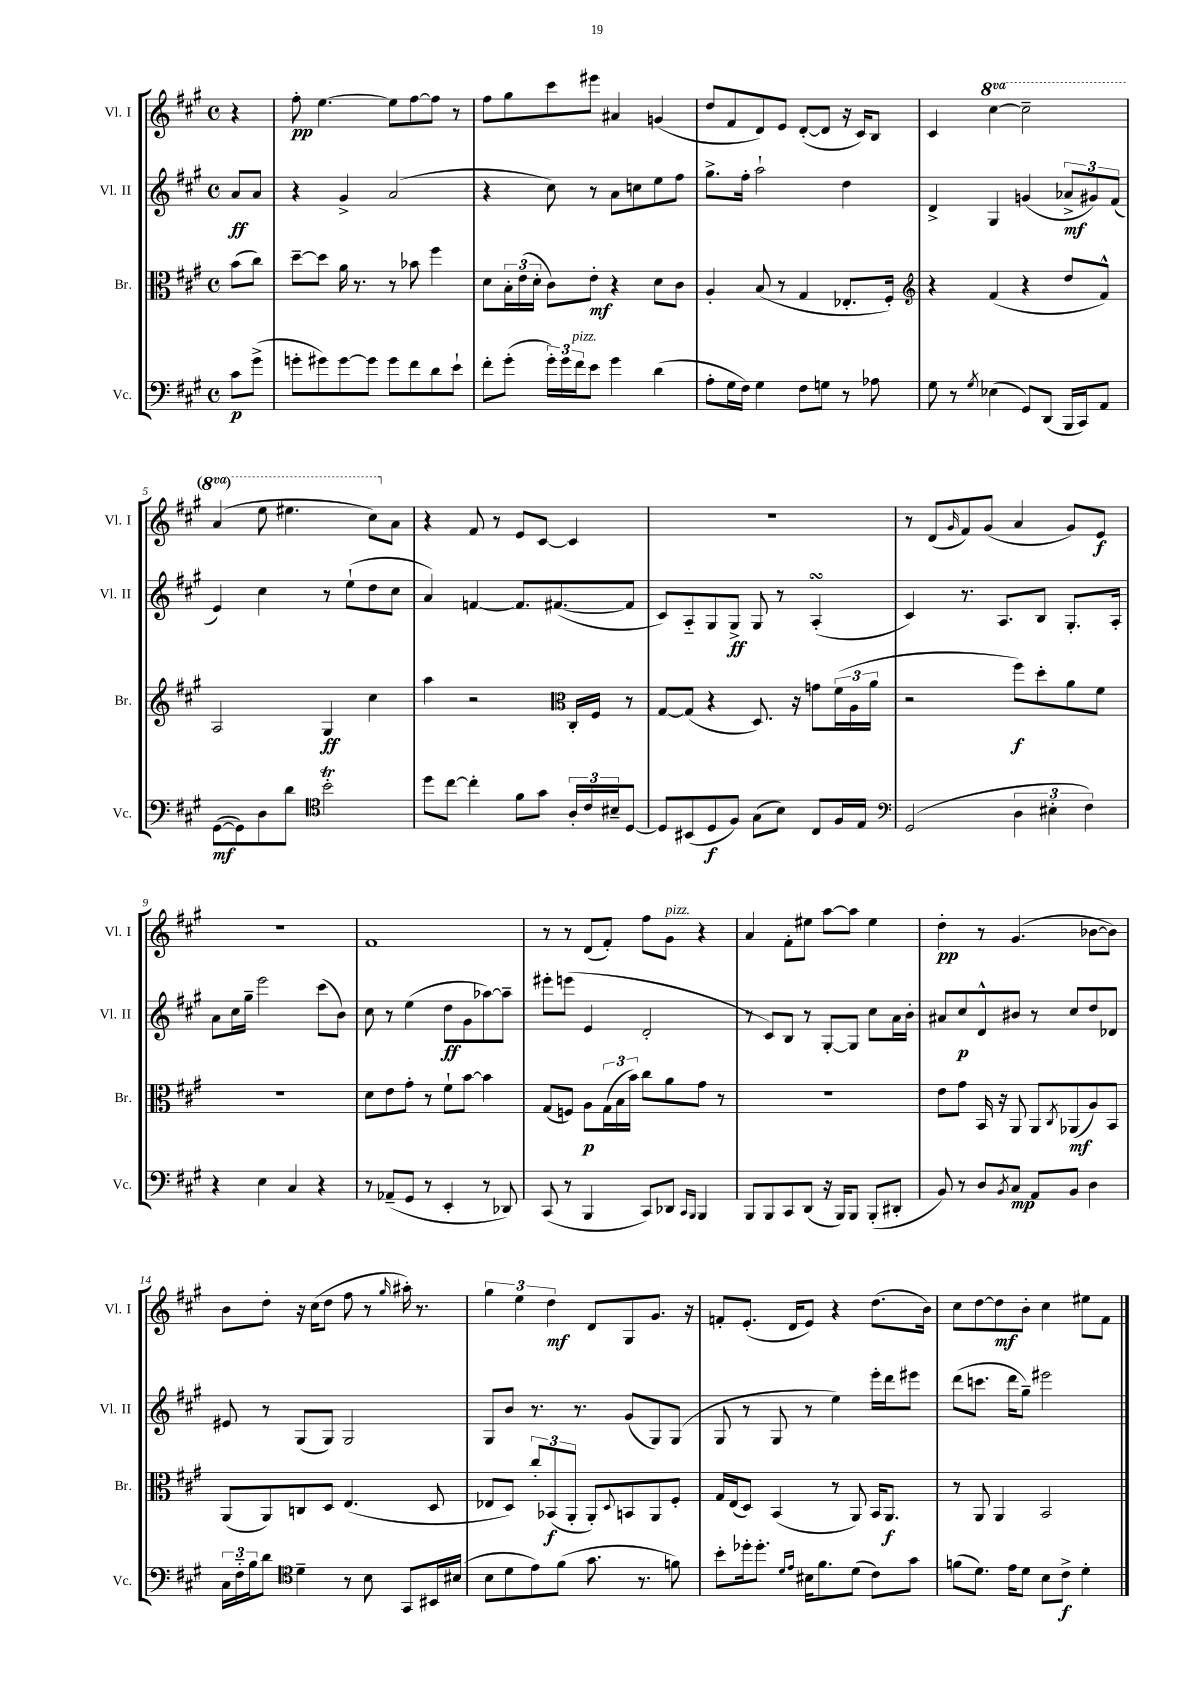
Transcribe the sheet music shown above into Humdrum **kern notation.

**kern	**kern	**kern	**kern
*staff4	*staff3	*staff2	*staff1
*clefF4	*clefC3	*clefG2	*clefG2
*k[f#c#g#]	*k[f#c#g#]	*k[f#c#g#]	*k[f#c#g#]
*M4/4	*M4/4	*M4/4	*M4/4
*met(c)	*met(c)	*met(c)	*met(c)
8c#	(8b	8a	4r
(8g#^	8cc#)	8a	.
=	=	=	=
8g'	[8dd~	4r	8ff#'
8g#)	8dd]	.	[4.ee
[8g#	16a	4g#^	.
.	8.r	.	.
8g#]	.	.	.
8g#	8r	(2a	8ee]
8f#	8b-	.	[8ff#
8d	4ff#	.	8ff#]
8e`	.	.	8r
=	=	=	=
8f#'	8d	4r	8ff#
(8g#'	24B'	.	8gg#
.	(24e	.	.
.	24d'	.	.
24g#')	8c#)	8cc#)	8ccc#
24g#	.	.	.
24f#	.	.	.
8e	8e'	8r	8eee#
4g#	4r	8a	4a#
.	.	8cc	.
(4d	8d	8ee	(4g
.	8c#	8ff#	.
=	=	=	=
8A'	4A'	8.gg#^	8dd
16G#	.	.	8f#
16F#)	.	16ff#'	.
4G#	(8B	2aa`	8d)
.	8r	.	8e
8F#	4G#	.	([8d'
8G	.	.	8d]
8r	8.E-'	4dd	16r
.	.	.	16c#)
8A-	.	.	8B
.	16F#')	.	.
=	=	=	=
*	*clefG2	*	*
8G#	4r	4d^	4c#
8r	.	.	.
8qG#	.	.	.
(4E-	(4f#	4G#	[4ccc#
8GG#)	4r	(4g	2ccc#~]
(8DD	.	.	.
16BBB	8dd	12a-^	.
16CC#)	.	.	.
.	.	12g#)	.
8AA	8f#^^)	.	.
.	.	(12f#	.
=	=	=	=
([8GG#	2A	4e)	(4aa
8GG#])	.	.	.
8D	.	4cc#	8eee
8d	.	.	4.eee#
*clefC4	*	*	*
2b'	4G#	8r	.
.	.	(8ee`	.
.	4cc#	8dd	8ccc#)
.	.	8cc#	8a
=	=	=	=
8dd	4aa	4a)	4r
[8cc#	.	.	.
4cc#']	2r	[4f	8f#
.	.	.	8r
8f#	.	8.f]	8e
8g#	.	.	[8c#
.	.	([8.f#	.
*	*clefC3	*	*
24A'	16C#'	.	4c#]
24c#	.	.	.
.	16F#	.	.
24B#~	.	.	.
[8D	8r	8f#]	.
=	=	=	=
8D]	[8G#	8c#)	1r
(8BB#	(8G#]	8A'~	.
8D	4r	8G#	.
8F#)	.	8G#^	.
(8G#	8.D)	8G#	.
8B)	.	8r	.
.	16r	.	.
8C#	8g	(4A'	.
16F#	(24f#	.	.
.	24A	.	.
16E	.	.	.
.	24a	.	.
=	=	=	=
*clefF4	*	*	*
(2GG#	2r	4c#)	8r
.	.	.	(8d
.	.	.	16qqg#
.	.	8.r	8f#)
.	.	.	(8g#
.	.	8.A	.
6D	8ff#)	.	4a
.	8dd'	8B	.
6E#'	.	.	.
.	8a	8.G#'	8g#)
6F#)	.	.	.
.	8f#	.	8e
.	.	16A'	.
=	=	=	=
4r	1r	8a	1r
.	.	16cc#	.
.	.	16gg#~	.
4E	.	2eee	.
4C#	.	.	.
4r	.	(8ccc#	.
.	.	8b)	.
=	=	=	=
8r	8d	8cc#	1f#
(8AA-~	8e	8r	.
8GG#	8g#'	(4ee	.
8r	8r	.	.
4EE'	8f#`	8dd	.
.	[8b	8g#	.
8r	4b]	[8aa-)	.
8DD-)	.	8aa-~]	.
=	=	=	=
(8CC#	(8G#	8eee#'	8r
8r	8F)	(8eee	8r
4BBB	8A	4e	(8d
.	(24G#	.	8f#')
.	24B	.	.
.	24b)	.	.
8CC#)	8cc#	2d'	8ff#
8DD-	8a	.	8g#
16qqCC#	.	.	.
16qqBBB	.	.	.
4BBB	8g#	.	4r
.	8r	.	.
=	=	=	=
8BBB	1r	8r	4a
8BBB	.	8c#)	.
8CC#	.	8B	8f#'
(8DD	.	8r	8ee#
16r	.	[8G#'	[8aa
16BBB)	.	.	.
8BBB	.	8G#]	8aa]
(8BBB'	.	8cc#	4ee#
8DD#'	.	16a	.
.	.	16b'	.
=	=	=	=
8BB)	8e	8a#	4dd'
8r	8g#	8cc#	.
8D	16BB	8d^^	8r
.	16r	.	.
8qBB	.	.	.
8C#	8AA	8b#	(4.g#
8AA	8AA	8r	.
.	8qC#	.	.
8BB	(8AA-	8cc#	.
4D	8A)	8dd	[8b-
.	8BB	8d-	8b-])
=	=	=	=
24C#	(8AA	8e#	8b
24F#'~	.	.	.
24B	.	.	.
8d	8AA)	8r	8dd'
*clefC4	*	*	*
4d~	8C	(8G#	16r
.	.	.	(16cc#
.	8D	8G#)	8dd
8r	(4.E	2G#	8ff#
8B	.	.	8r
.	.	.	16qqgg#
8GG#	.	.	16aa#')
.	.	.	8.r
16BB#	8D	.	.
(16B#	.	.	.
=	=	=	=
8B	8E-	8G#	6gg#
8d	8D)	8b	.
.	.	.	6ee
8e)	12cc#'	8.r	.
.	(12BB-	.	6dd
(8f#	.	.	.
.	12AA'	.	.
.	.	8.r	.
8.g#	8AA')	.	8d
.	8qqD	.	.
.	8BB	(8g#	8G#
8.r	.	.	.
.	8AA	8G#)	8.g#
8f)	8F#'	(8G#	.
.	.	.	16r
=	=	=	=
8b'	16G#	8G#	8f'
.	(16E	.	.
16dd-'	8D)	8r	(8.e'
8.dd-'	.	.	.
.	(4BB	8G#	.
.	.	.	16d
16qqd	.	.	.
16qqe	.	.	.
16B#	.	8r	8e)
8.f#	.	.	.
.	8r	4ee)	4r
(8d	8AA)	.	.
8c#)	16BB	16eee'	(8.dd
.	8.AA	16ddd	.
8g#	.	8eee#	.
.	.	.	16b)
=	=	=	=
(8f	8r	(8ddd	8cc#
8.d)	8AA	8.ccc	[8dd
.	4AA	.	8dd]
16e	.	16ddd	.
8d	.	8gg#~)	8b'
8B	2BB	2eee#	4cc#
8c#^	.	.	.
4d'	.	.	8ee#
.	.	.	8f#
==	==	==	==
*-	*-	*-	*-
